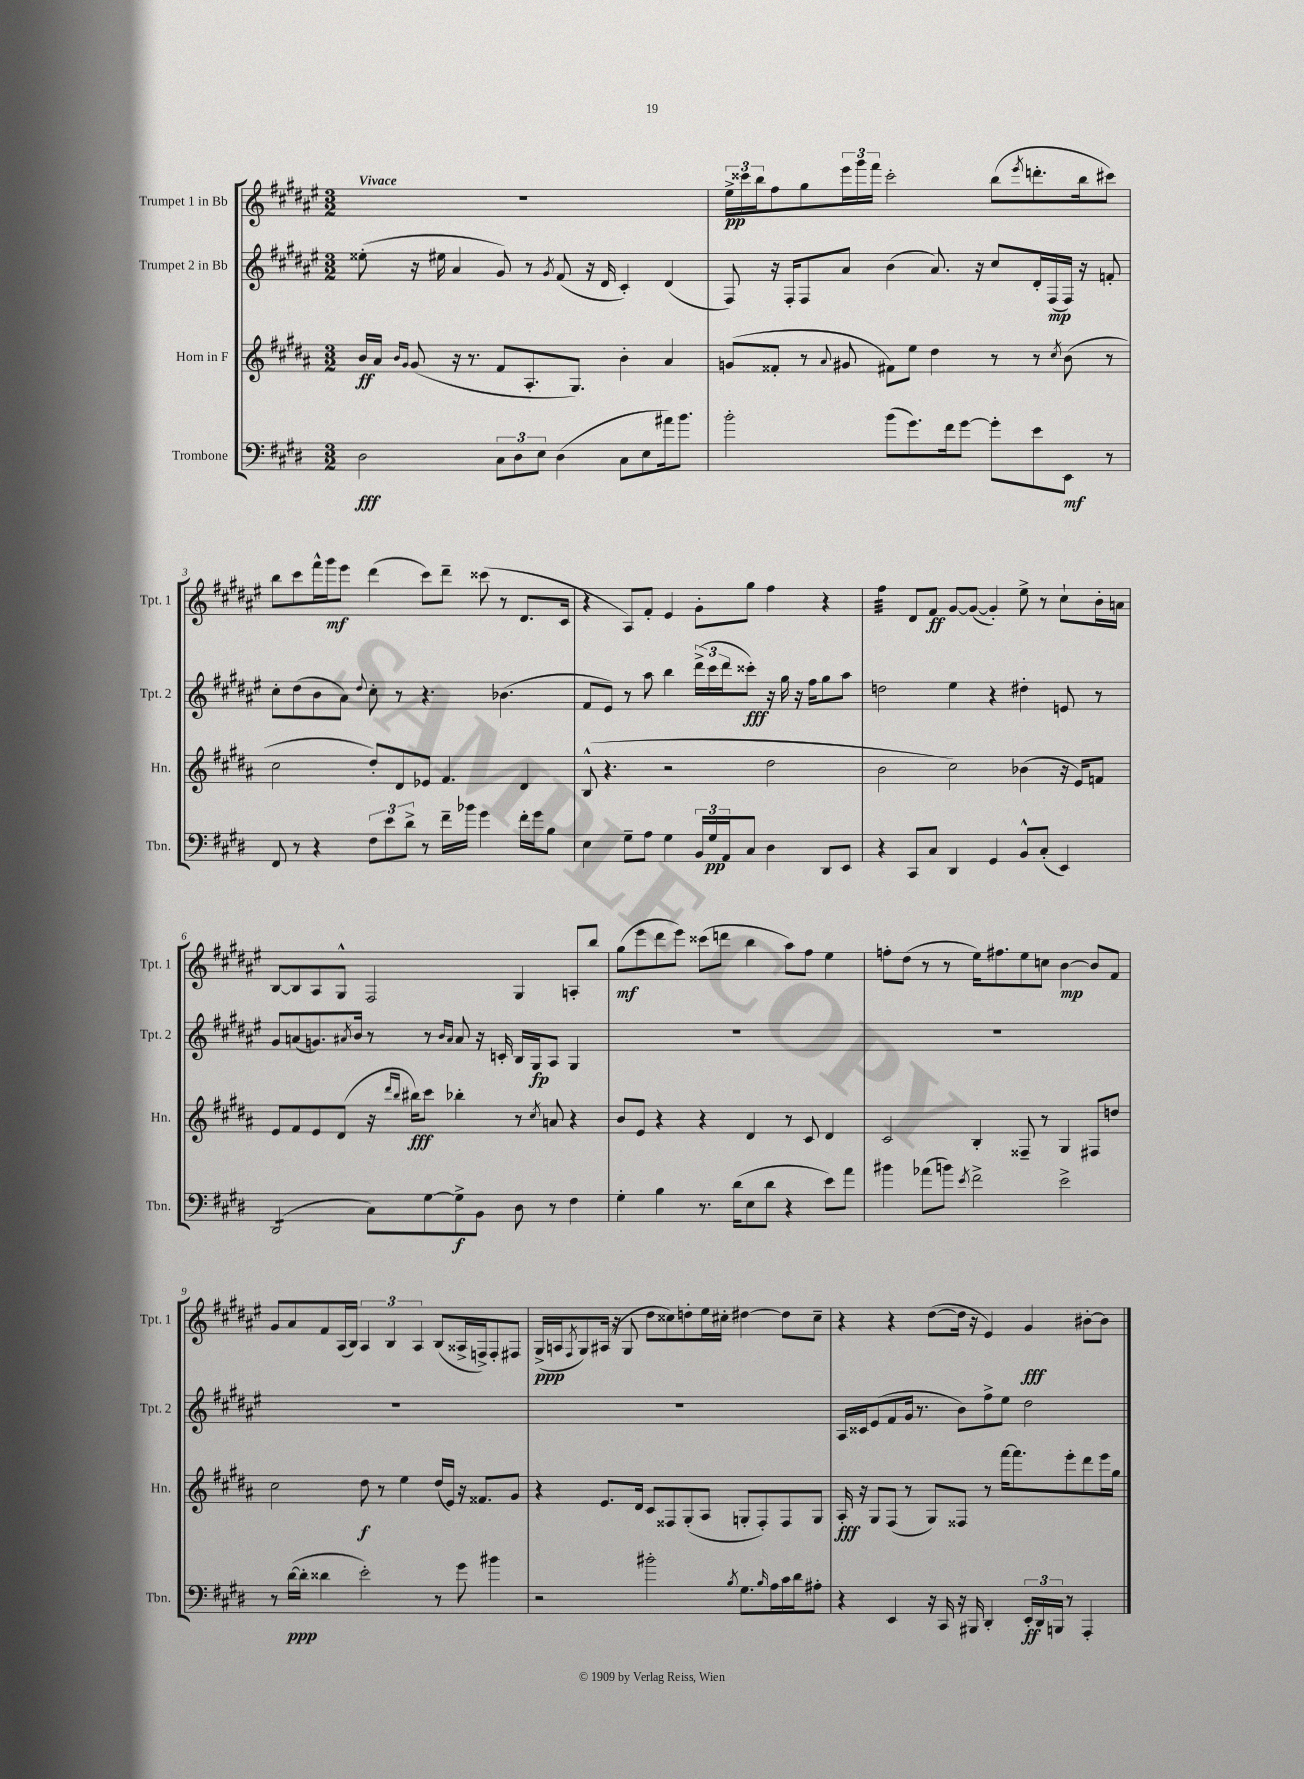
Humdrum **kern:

**kern	**kern	**kern	**kern
*staff4	*staff3	*staff2	*staff1
*clefF4	*clefG2	*clefG2	*clefG2
*k[f#c#g#d#]	*k[f#c#g#d#a#]	*k[f#c#g#d#a#e#]	*k[f#c#g#d#a#e#]
*M3/2	*M3/2	*M3/2	*M3/2
2D#	16b	(8ee##'	1.r
.	16a#	.	.
.	16qqb	.	.
.	16qqg#	.	.
.	(8g#	16r	.
.	.	16ee#	.
.	16r	4a#	.
.	8.r	.	.
12C#	8f#	8g#)	.
12D#	.	.	.
.	8.A#'	8r	.
12E	.	.	.
.	.	8qg#	.
(4D#	.	(8f#	.
.	8.G#)	.	.
.	.	16r	.
.	.	16d#	.
8C#	4b'	4c#')	.
8E	.	.	.
16a#)	4a#	(4d#	.
8.b	.	.	.
=	=	=	=
2b'	(8g	8F#)	24ee#^
.	.	.	24ccc##
.	.	.	24bb
.	8f##'	16r	8ff#
.	.	16F#'	.
.	8r	8F#	8gg#
.	8qqa#	.	.
.	8g#	8a#	24eee#
.	.	.	24ggg#
.	.	.	24fff#
(8b	8f#)	(4b	2ccc##'
8.g#)	8ee	.	.
.	4dd#	8.a#)	.
16f#	.	.	.
[8g#	.	.	.
.	.	16r	.
8g#']	8r	8cc#	(8bb
.	.	.	8qeee#
8e	8r	16d#'	8.ddd'
.	.	(16F#	.
.	8qcc#	.	.
8EE	(8b	16F#)	.
.	.	16r	16bb
8r	8r	8f'	8ccc#)
=	=	=	=
8FF#	2cc#	8cc#'	8bb
8r	.	(8dd#	8ccc#
4r	.	8b	16fff#^^
.	.	.	16ggg#
.	.	8a#)	8eee#
.	.	8qqdd#	.
12F#	8dd#')	8cc#'	(4ddd#
12e	.	.	.
.	8d#	8r	.
12d#^	.	.	.
8r	8e-	4.r	8ccc#)
16f#~	4.f#	.	8ddd#~
16b-	.	.	.
4g#	.	.	(8ccc##
.	.	(4.b-	8r
16f#'	4d#	.	8.d#
16g#	.	.	.
8B	.	.	.
.	.	.	16c#
=	=	=	=
4E	(8B^^	8f#	4r
.	4.r	8e#)	.
8G#~	.	8r	8A#)
8A	.	8aa#	8f#'
4G#	2r	4bb	4e#
24BB	.	(24ddd#^	8g#'
24G#	.	24ccc#	.
24AA	.	24ddd#	.
8C#	.	8ccc##')	8gg#
4D#	2dd#	16r	4ff#
.	.	16gg#	.
.	.	16r	.
.	.	16ff#	.
8DD#	.	8gg#	4r
8EE	.	8aa#	.
=	=	=	=
4r	2b	2dd	4ff#
8CC#	.	.	8d#
8C#	.	.	8f#
4DD#	2cc#)	4ee#	[8g#
.	.	.	(8g#_
4GG#	.	4r	4g#'])
8BB^^	(4b-	4dd#'	8ee#^
(8C#'	.	.	8r
4EE)	16r	8e	8cc#`
.	16e)	.	.
.	8f	8r	16b'
.	.	.	16a
=	=	=	=
(2DD#	8e	8g#	[8B
.	8f#	(8a	8B]
.	8e	8.g)	8A#
.	(8d#	.	8G#^^
.	.	8qa#	.
.	.	16b	.
8C#)	16r	8r	2F#
.	16qqddd#	.	.
.	16qqbb	.	.
.	16bb#)	.	.
[8G#	8ccc#	8r	.
.	.	16qqb	.
.	.	16qqa#	.
8G#^]	4bb-'	8a#	.
8BB	.	16r	.
.	.	16c'	.
8D#	8r	16B	4G#
.	.	16G#	.
.	8qcc#	.	.
8r	8a	8A#	.
4F#	4r	4G#	8A'
.	.	.	8bb
=	=	=	=
4G#'	8b	1.r	(8gg#
.	8e	.	8eee#
4B	4r	.	8ddd#
.	.	.	8eee#)
8.r	4r	.	(8ccc##
.	.	.	8ddd
(16d#	.	.	.
8E	4d#	.	4bb
8d#	.	.	.
4r	8r	.	8aa#)
.	8c#	.	8ff#
8e)	4d#	.	4ee#
8a	.	.	.
=	=	=	=
4b#	2c#	1.r	8ff'
.	.	.	(8dd#
(8a-	.	.	8r
8b)	.	.	8r
8qe	.	.	.
2f#^	4B'	.	16ee#)
.	.	.	8.ff#
.	8F##~	.	8ee#
.	8r	.	8cc
2e^	4G#	.	[4b
.	8F#	.	8b]
.	8dd	.	8f#
=	=	=	=
8r	2cc#	1.r	8g#
([16d#	.	.	8a#
16d#']	.	.	.
4d##	.	.	8f#
.	.	.	(16A#
.	.	.	16B)
2e')	8dd#	.	6A#
.	8r	.	.
.	.	.	6B
.	4ee	.	.
.	.	.	6A#
8r	(16dd#	.	(8B
.	16e)	.	.
8g#	16r	.	16A##^
.	8.f##	.	16F^)
4b#	.	.	8F'
.	8g#	.	8F#
=	=	=	=
2r	4r	1.r	(16G#^
.	.	.	16A
.	.	.	8qF#
.	.	.	8G#)
.	8.e	.	(16A#
.	.	.	16r
.	.	.	8G#
.	16d#	.	.
2b#'	8c#	.	8dd#
.	8F##	.	8cc##)
.	(8G#'	.	8dd'
.	8A#	.	16ee#
.	.	.	16cc#'
8qB	.	.	.
8.G#	8G'	.	[4dd#
.	8F##')	.	.
16qqB	.	.	.
16A	.	.	.
16c#	8F##	.	8dd#]
16d#	.	.	.
8A#'	8G	.	8cc#~
=	=	=	=
4r	16A#'	16A#	4r
.	16r	16c##	.
.	8G#	(8e#	.
4EE	(8F#	8f#	4r
.	8r	16g#	.
.	.	8.r	.
16r	8G#)	.	([8dd#
16CC#	.	.	.
16r	8F##	8b)	16dd#]
16BBB#	.	.	16r
4DD#'	8r	8ff#^	4e#)
.	[16fff#	8ee#	.
.	8.fff#]	.	.
24EE'	.	2dd#	4g#
24DD#	.	.	.
24BBB	.	.	.
8r	8eee'	.	.
4AAA'	8ddd#	.	[8b#'
.	16eee	.	8b#]
.	16gg#	.	.
==	==	==	==
*-	*-	*-	*-
